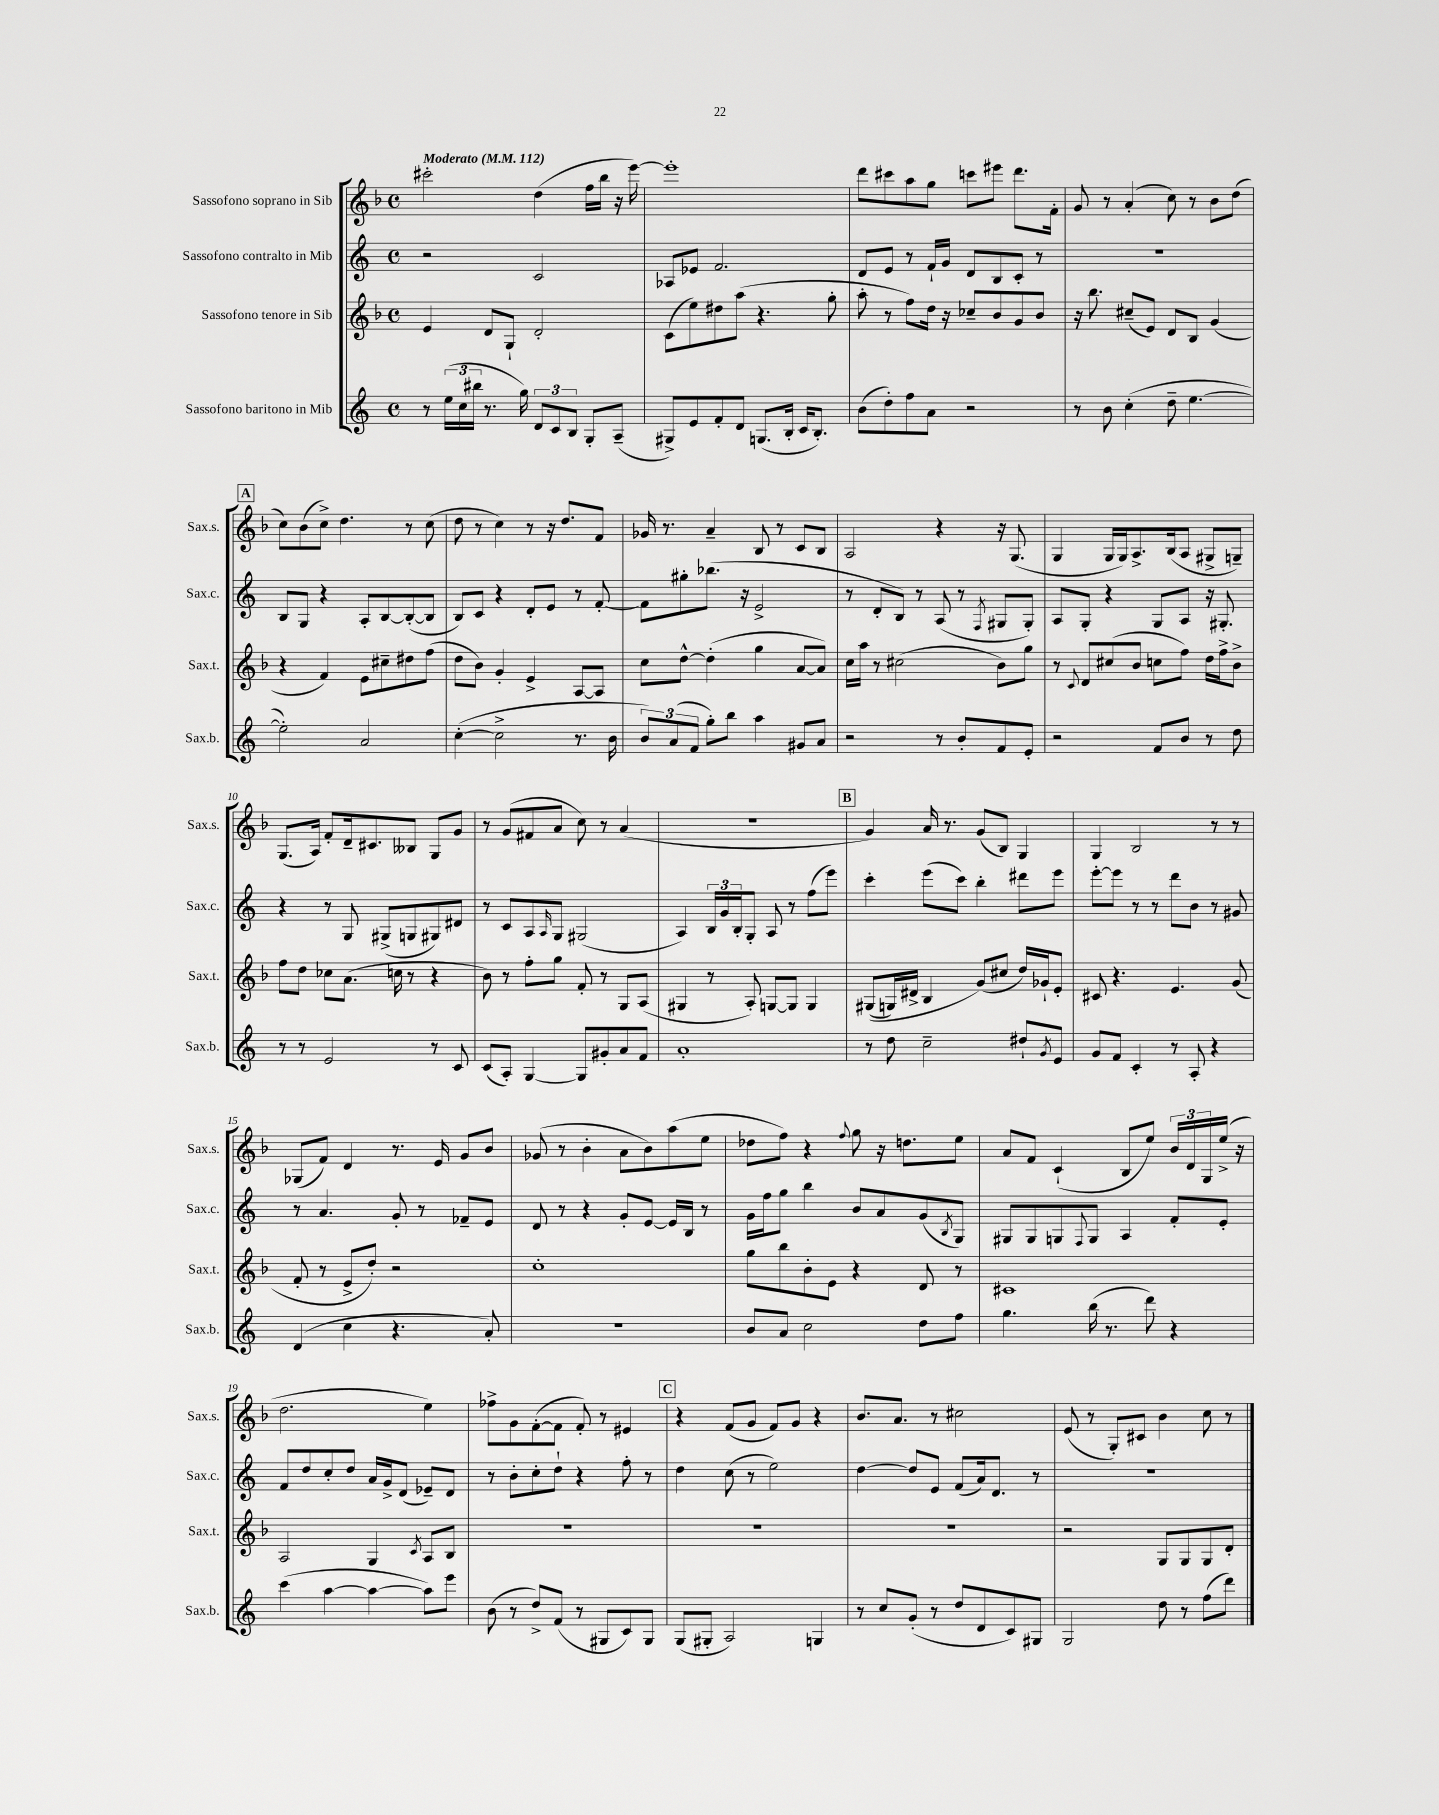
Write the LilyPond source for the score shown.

<<
\new StaffGroup <<
\new Staff = "s0" \with { instrumentName = "Sassofono soprano in Sib" shortInstrumentName = "Sax.s." } {
    \clef treble \key f \major \defaultTimeSignature \time 4/4 \tempo "Moderato" 4 = 112
    cis'''2-. d''4( f''16 bes''16 r16 e'''16~) |
    e'''1-. |
    d'''8 cis'''8 a''8 g''8 c'''8 eis'''8 d'''8. f'16-. |
    g'8 r8 a'4-.( c''8) r8 bes'8 d''8( |
    \mark \markup { \box "A" } c''8) bes'8( c''8->) d''4. r8 c''8( |
    d''8 r8 c''4) r8 r16 d''8. f'8 |
    ges'16 r8. a'4-- bes8 r8 c'8 bes8 |
    a2 r4 r16 g8.( |
    g4 g16 g16) a8.-> bes16( a8 gis8-> g8--) |
    g8.( a16) f'8-. d'16-- cis'8. beses8 g8 g'8 |
    r8 g'8( fis'8 a'8 c''8) r8 a'4( |
    R1 |
    \mark \markup { \box "B" } g'4) a'16 r8. g'8( bes8) g4 |
    g4 bes2 r8 r8 |
    ges8( f'8) d'4 r8. e'16 g'8 bes'8 |
    ges'8( r8 bes'4-. a'8 bes'8) a''8( e''8 |
    des''8 f''8) r4 \appoggiatura { f''8 } g''8 r16 d''8. e''8 |
    a'8 f'8 c'4-!( bes8 e''8) \tuplet 3/2 { bes'16 d'16 g16 } e''16->( r16 |
    d''2. e''4) |
    fes''8-> g'8 f'8~-.( f'8 f'8-.) r8 eis'4 |
    \mark \markup { \box "C" } r4 f'8( g'8 f'8) g'8 r4 |
    bes'8. a'8. r8 cis''2 |
    e'8( r8 g8-.) cis'8 bes'4 c''8 r8 \bar "|." |
}
\new Staff = "s1" \with { instrumentName = "Sassofono contralto in Mib" shortInstrumentName = "Sax.c." } {
    \clef treble \key c \major \defaultTimeSignature \time 4/4
    r2 c'2 |
    aes8 ees'8 f'2. |
    d'8 e'8 r8 f'16-! g'16 d'8 b8 c'8-. r8 |
    r1 |
    \mark \markup { \box "A" } b8 g8 r4 a8-. b8~ b8~-.( b8 |
    b8) c'8 r4 d'8-. e'8 r8 f'8~-. |
    f'8 gis''8-. bes''8.( r16 e'2-> |
    r8 d'8-. b8) r8 a8( r8 \acciaccatura { f8 } gis8 gis8-.) |
    a8 g8-. r4 g8 a8 r16 gis8.-. |
    r4 r8 g8 gis8->( g8 gis8) dis'8 |
    r8 c'8 a8 \grace { a16 } g8 gis2( |
    a4) \tuplet 3/2 { b16 g'16 b16-. } g8-. a8 r8 f''8( e'''8) |
    \mark \markup { \box "B" } c'''4-. e'''8( c'''8) b''4-. dis'''8 e'''8 |
    e'''8~-. e'''8 r8 r8 d'''8 b'8 r8 gis'8 |
    r8 a'4. g'8-. r8 fes'8-- e'8 |
    d'8 r8 r4 g'8-. e'8~ e'16 b16 r8 |
    g'16 f''16 g''8 b''4 b'8 a'8 g'8( \acciaccatura { b8 } g8) |
    gis8 gis8 g8 \appoggiatura { f8 } g8 a4 f'8-. e'8-. |
    f'8 d''8 c''8-. d''8 a'16 g'16-> d'8( ees'8--) d'8 |
    r8 b'8-. c''8-. d''8-! r4 f''8-. r8 |
    \mark \markup { \box "C" } d''4 c''8( r8 e''2) |
    d''4~ d''8 e'8 f'8( a'16) d'8. r8 |
    R1 \bar "|." |
}
\new Staff = "s2" \with { instrumentName = "Sassofono tenore in Sib" shortInstrumentName = "Sax.t." } {
    \clef treble \key f \major \defaultTimeSignature \time 4/4
    e'4 d'8 g8-! d'2-. |
    c'8( e''8) dis''8 a''8( r4. g''8-. |
    a''8-. r8 f''8) d''16 r16 ces''8-- bes'8 g'8 bes'8 |
    r16 bes''8. cis''8--( e'8) d'8 bes8 g'4( |
    \mark \markup { \box "A" } r4 f'4) e'8 cis''8-- dis''8 f''8( |
    d''8 bes'8) g'4-. e'4-> a8~ a8 |
    c''8 d''8~-^ d''4-.( g''4 a'8~ a'8) |
    c''16 a''16 r8 cis''2( bes'8) g''8 |
    r8 \appoggiatura { c'8 } d'8 cis''8( bes'8 c''8 f''8) d''16 f''16-> bes'8-> |
    f''8 d''8 ces''8 a'8.( c''16 r8 r4 |
    bes'8) r8 f''8-. g''8 f'8-. r8 g8 a8( |
    gis4 r8 a8-.) g8~ g8 g4 |
    \mark \markup { \box "B" } gis8(\( g16) dis'16-> bes4 g'8(\) cis''8 d''16) ges'16-! e'8-. |
    cis'8 r4. e'4. g'8( |
    f'8-. r8 e'8-> d''8-.) r2 |
    c''1-. |
    g''8 bes''8 bes'8-. e'8 r4 d'8 r8 |
    cis'1 |
    a2 g4 \acciaccatura { c'8 } a8 bes8 |
    R1 |
    \mark \markup { \box "C" } R1 |
    R1 |
    r2 g8 g8 g8 d'8-. \bar "|." |
}
\new Staff = "s3" \with { instrumentName = "Sassofono baritono in Mib" shortInstrumentName = "Sax.b." } {
    \clef treble \key c \major \defaultTimeSignature \time 4/4
    r8 \tuplet 3/2 { e''16( c''16 bis''16 } r8. g''16) \tuplet 3/2 { d'8 c'8 b8 } g8-. a8--( |
    gis8->) e'8 f'8-. d'8 g8.( b16-. c'16 b8.-.) |
    b'8( d''8-.) f''8 a'8 r2 |
    r8 b'8 c''4-.( d''8-- e''4.~ |
    \mark \markup { \box "A" } e''2-.) a'2 |
    c''4~-.( c''2-> r8. b'16 |
    \tuplet 3/2 { b'8) a'8( f'8 } g''8-.) b''8 a''4 gis'8 a'8 |
    r2 r8 b'8-. f'8 e'8-. |
    r2 f'8 b'8 r8 d''8 |
    r8 r8 e'2 r8 c'8 |
    c'8( a8-.) g4~ g8 gis'8-. a'8 f'8 |
    a'1-. |
    \mark \markup { \box "B" } r8 d''8 c''2-- dis''8-! \acciaccatura { g'8 } e'8 |
    g'8 f'8 c'4-. r8 a8-. r4 |
    d'4( c''4 r4. a'8-.) |
    R1 |
    b'8 a'8 c''2 d''8 f''8 |
    g''4. b''16( r8. d'''8) r4 |
    c'''4( a''4~ a''4~ a''8) e'''8 |
    b'8( r8 d''8->) f'8( r8 gis8 c'8) gis8 |
    \mark \markup { \box "C" } g8( gis8-. a2) g4 |
    r8 c''8 g'8-.( r8 d''8 d'8 c'8) gis8 |
    g2 d''8 r8 f''8( d'''8) \bar "|." |
}
>>
>>
